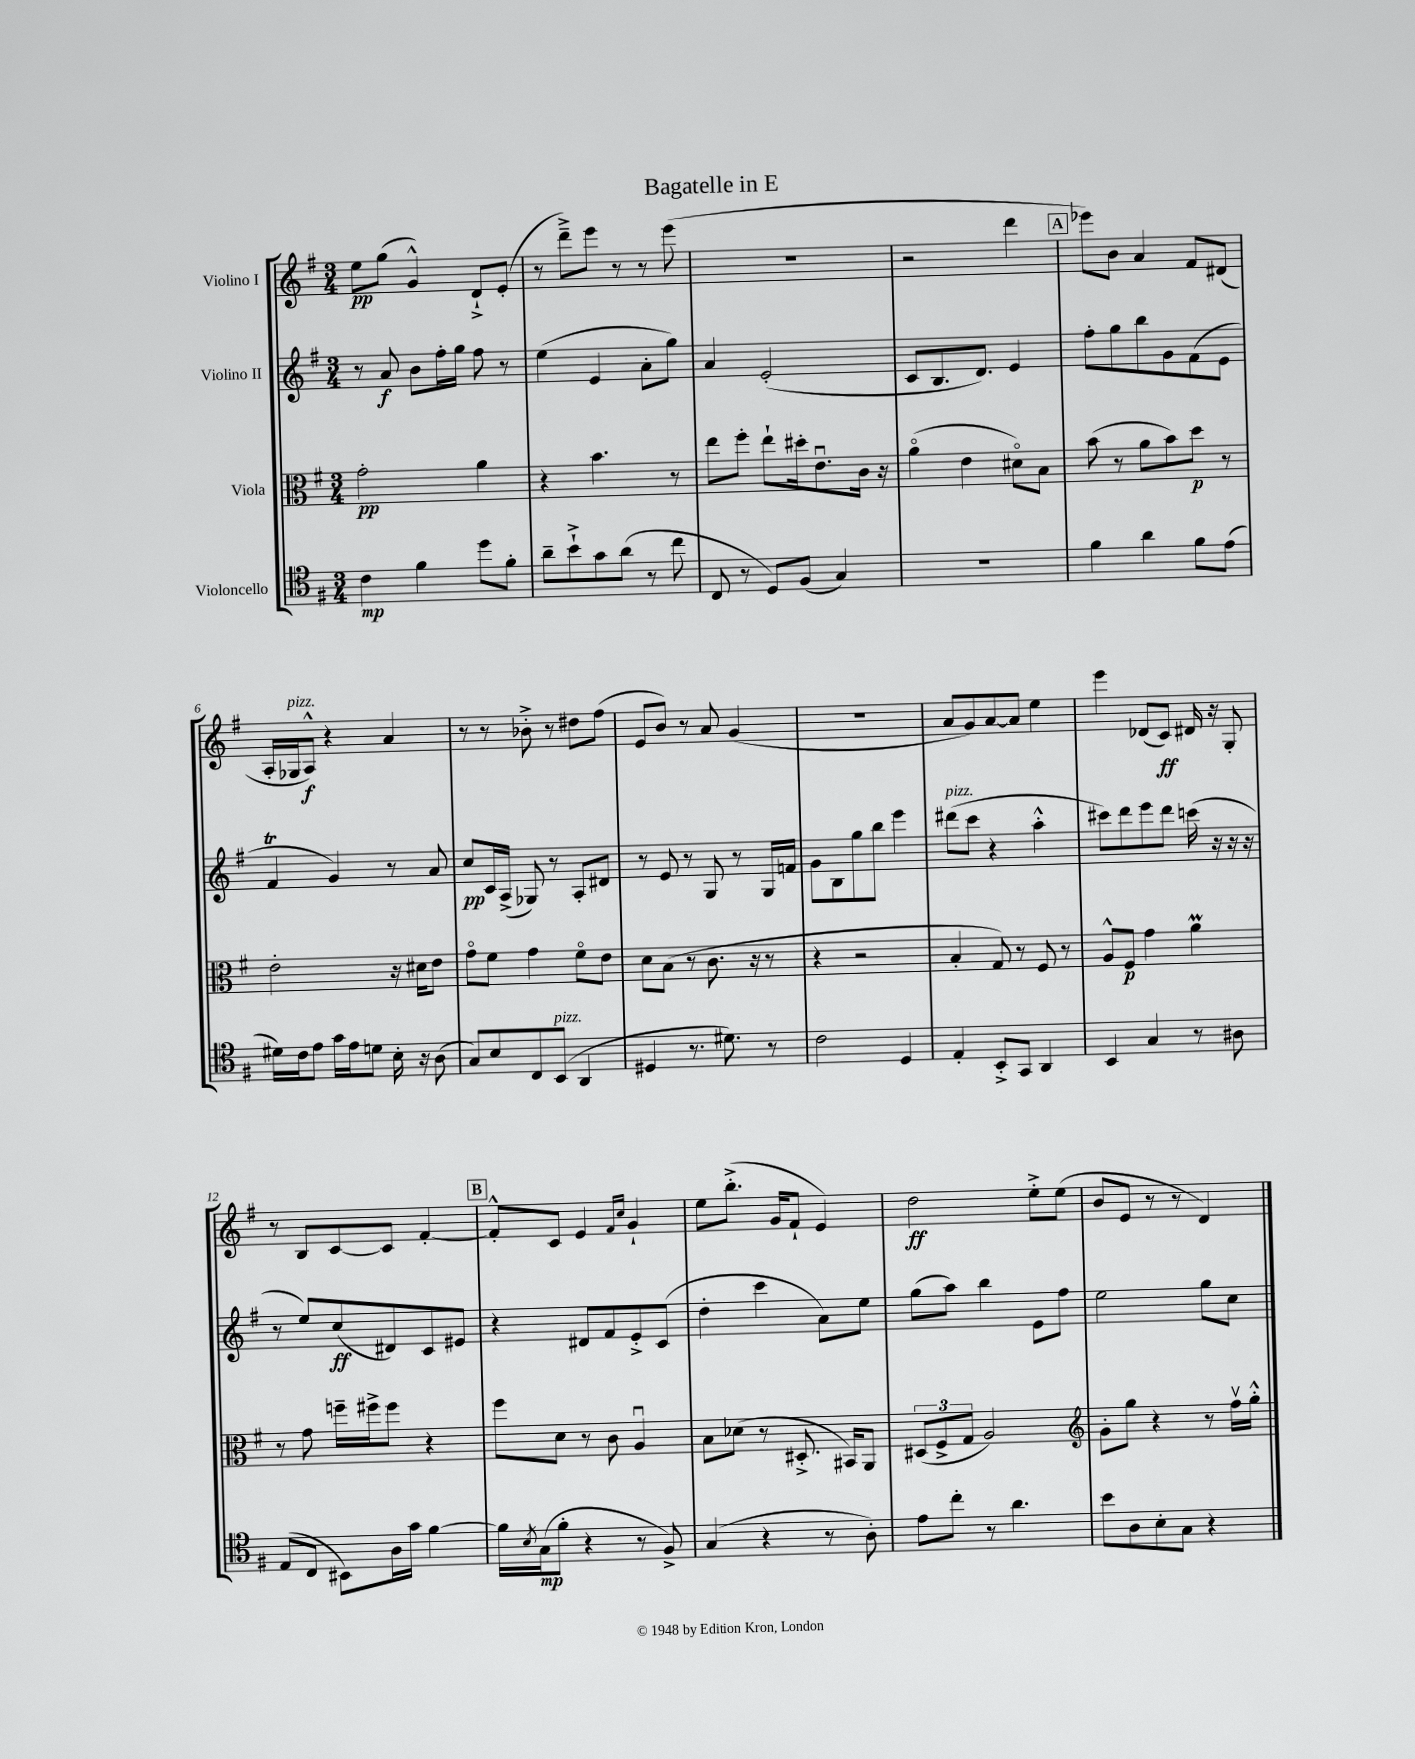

**kern	**kern	**kern	**kern
*staff4	*staff3	*staff2	*staff1
*clefC4	*clefC3	*clefG2	*clefG2
*k[f#]	*k[f#]	*k[f#]	*k[f#]
*M3/4	*M3/4	*M3/4	*M3/4
4c	2g'	8r	8ee
.	.	8a	(8gg
4f#	.	8b	4g^^)
.	.	16ff#'	.
.	.	16gg	.
8dd	4a	8ff#	8d`^
8f#'	.	8r	(8e'
=	=	=	=
8a~	4r	(4ee	8r
8b`^	.	.	8ddd~^)
8g	4.b	4e	8eee
(8a	.	.	8r
8r	.	8a'	8r
8cc	8r	8gg)	(8eee
=	=	=	=
8C	8ee	4a	2.r
8r	8ff#'	.	.
8D)	8ee`	(2e'	.
(8F#	16dd#'	.	.
.	8.eu	.	.
4G)	.	.	.
.	16c	.	.
.	16r	.	.
=	=	=	=
2.r	(4ao	8c	2r
.	.	8.B	.
.	4e	.	.
.	.	8.d)	.
.	8d#o)	4e	4ddd
.	8B	.	.
=	=	=	=
4f#	(8b	8ff#'	8eee-)
.	8r	8gg	8b
4a	8a	8bb	4a
.	8b)	8g	.
8f#	8dd	(8f#	8f#
(8e	8r	8e	(8d#
=	=	=	=
16d#)	2e'	4f#	16A'
16c	.	.	16G-
8e	.	.	8A^^)
16g	.	4g)	4r
16e	.	.	.
8d	.	.	.
16B'	16r	8r	4a
16r	16d#	.	.
(8A	8e	8a	.
=	=	=	=
8G)	8go	8cc	8r
8B	8f#	16c	8r
.	.	(16A^	.
8C	4g	8G-)	8b-'^
(8BB	.	8r	8r
4AA	8f#o	8A'	8dd#
.	8e	8d#	(8ff#
=	=	=	=
4D#	8d	8r	8e
.	(8B	8e	8b)
8.r	8r	8r	8r
.	8.c	8G	8a
8.d#)	.	.	.
.	.	8r	(4g
.	16r	.	.
8r	8r	16G	.
.	.	16f	.
=	=	=	=
2c	4r	8g	2.r
.	.	8B	.
.	2r	8gg	.
.	.	8bb	.
4D	.	4eee	.
=	=	=	=
4E'	4B'	(8ddd#	8a
.	.	8ccc	8g)
8BB'^	8G)	4r	[8a
8GG	8r	.	8a]
4AA	8F#	4aa'^^	4ee
.	8r	.	.
=	=	=	=
4BB	8A^^	8ccc#)	4eee
.	8F#	8ddd	.
4G	4g	8eee	(8d-
.	.	8ddd	8c)
8r	4a	(16ccc	16d#
.	.	16r	16r
8A#	.	16r	8G'
.	.	16r	.
=	=	=	=
(8E	8r	8r	8r
8C	8g	8ee)	8B
8BB#)	16ff~	(8cc	[8c
.	16ff#^	.	.
16A	8ff#	8d#)	8c]
16g	.	.	.
[4f#	4r	8c	[4f#'
.	.	8e#	.
=	=	=	=
16f#]	8ff#	4r	8f#'^^]
8qB	.	.	.
(16G	.	.	.
8f#'	8d	.	8c
4r	8r	8d#	4e
.	8c	8f#	.
.	.	.	16qqf#
.	.	.	16qqcc
8r	4Au	8e'^	4g`
8F#^)	.	(8c	.
=	=	=	=
(4G	8B	4dd'	8ee
.	(8d-	.	(8.bb'^
4r	8r	4ccc	.
.	.	.	16g
.	8.D#'^	.	8f#`
8r	.	8a)	4e)
.	16BB#)	.	.
8A')	8AA	8ee	.
=	=	=	=
8e	(12D#	(8gg	2dd
.	12F#^	.	.
8cc'	.	8aa)	.
.	12G	.	.
8r	2A)	4bb	.
4.a	.	.	.
.	.	8e	8ee'^
.	.	8ff#	(8ee
=	=	=	=
*	*clefG2	*	*
8b	8g'	2ee	8b
8A	8gg	.	8e
8B'	4r	.	8r
8G	.	.	8r
4r	8r	8gg	4d)
.	16ff#v	8cc	.
.	16gg'^^	.	.
==	==	==	==
*-	*-	*-	*-
